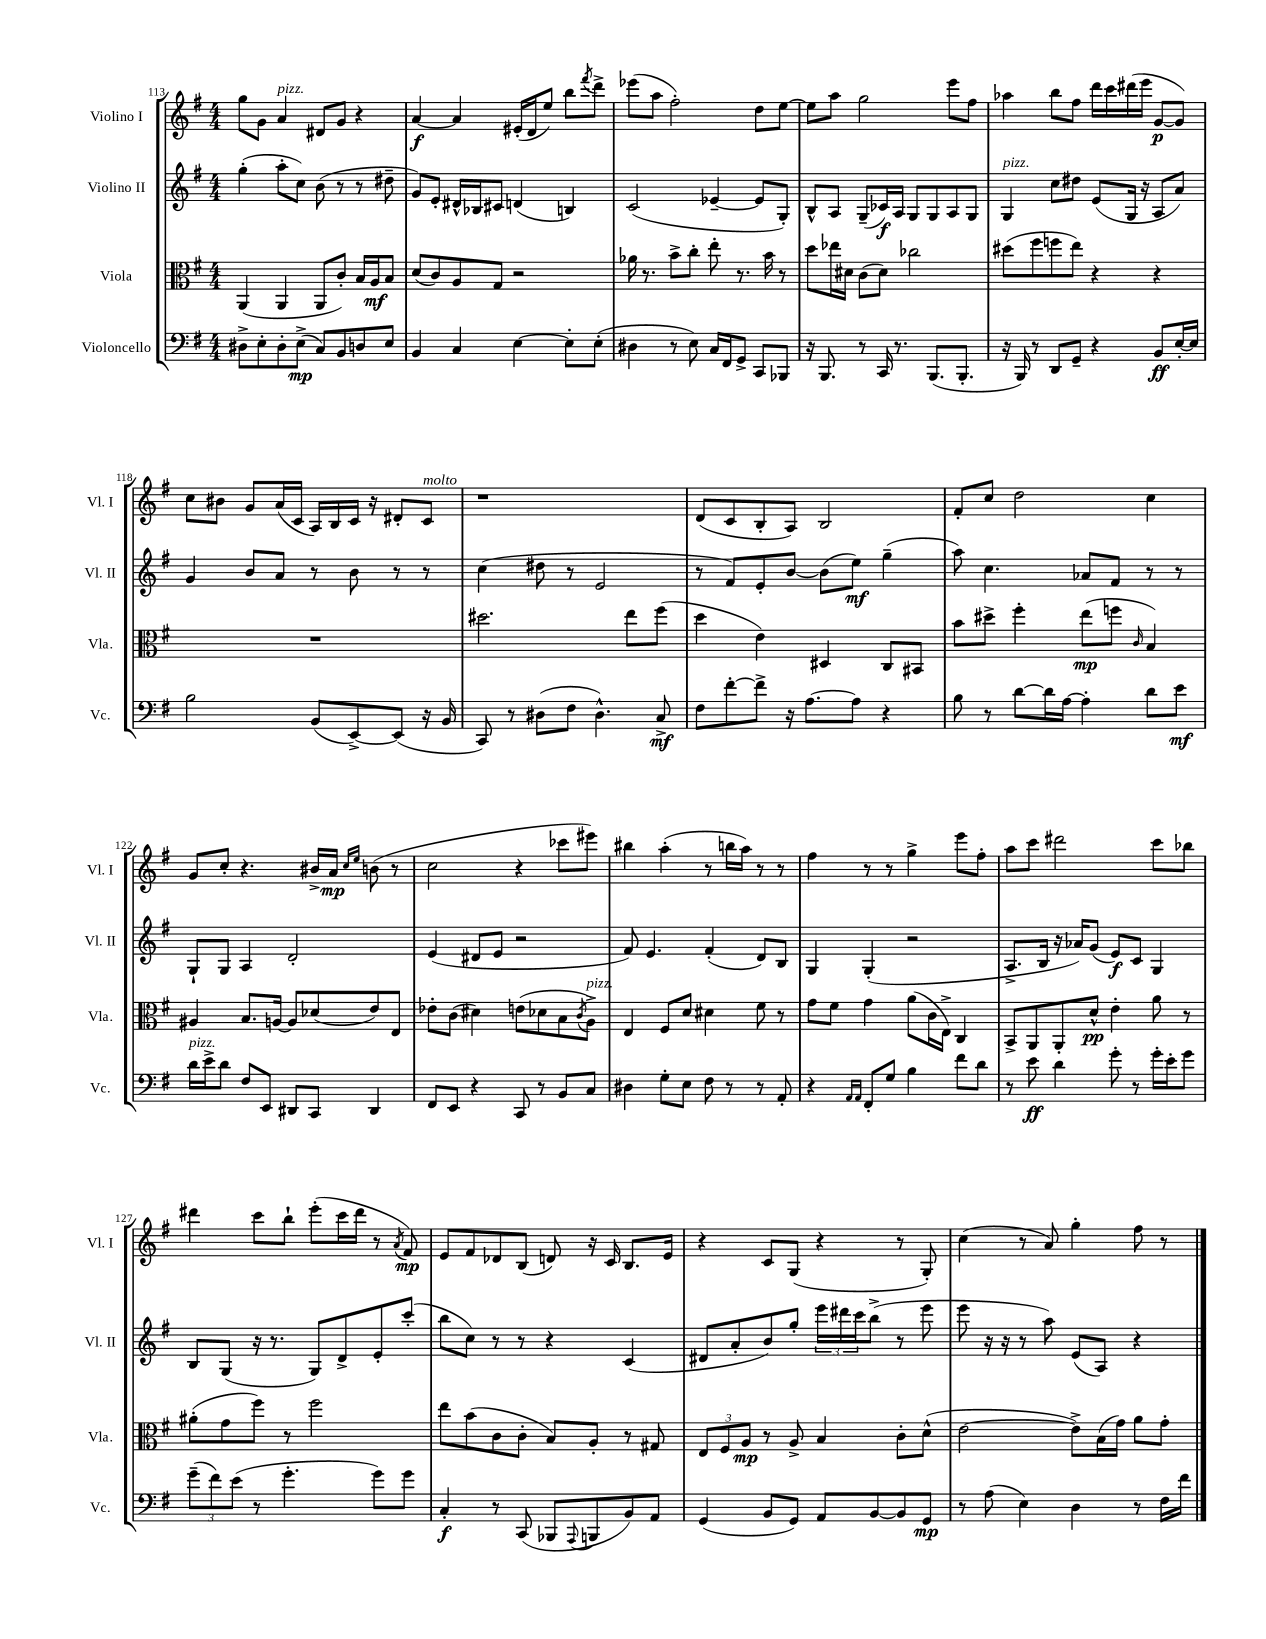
<<
\new StaffGroup <<
\new Staff = "s0" \with { instrumentName = "Violino I" shortInstrumentName = "Vl. I" } {
    \clef treble \key g \major \numericTimeSignature \time 4/4
    g''8 g'8 a'4^\markup { \italic "pizz." } dis'8 g'8 r4 |
    a'4~\f a'4 eis'16-.( d'16 e''8) b''8 \acciaccatura { fis'''8 } d'''8-> |
    ees'''8( a''8 fis''2-.) d''8 e''8~ |
    e''8 a''8 g''2 e'''8 fis''8 |
    aes''4 b''8 fis''8 d'''16 c'''16 dis'''16( e'''16 g'8~\p g'8) |
    c''8 bis'8 g'8 a'16( c'16 a16) b16 c'16 r16 dis'8-. c'8^\markup { \italic "molto" } |
    r1 |
    d'8( c'8 b8-. a8) b2 |
    fis'8-. c''8 d''2 c''4 |
    g'8 c''8-. r4. bis'16-> a'16\mp \grace { c''16 e''16 } b'8( r8 |
    c''2 r4 ces'''8 eis'''8) |
    bis''4 a''4-.( r8 b''16 a''16) r8 r8 |
    fis''4 r8 r8 g''4-> e'''8 fis''8-. |
    a''8 c'''8 dis'''2 c'''8 bes''8 |
    dis'''4 c'''8 b''8-! e'''8-.( c'''16 dis'''16 r8 \acciaccatura { a'8 } fis'8\mp) |
    e'8 fis'8 des'8 b8( d'8) r16 c'16 b8. e'16 |
    r4 c'8 g8( r4 r8 g8-.) |
    c''4( r8 a'8) g''4-. fis''8 r8 \bar "|." |
}
\new Staff = "s1" \with { instrumentName = "Violino II" shortInstrumentName = "Vl. II" } {
    \clef treble \key g \major \numericTimeSignature \time 4/4
    g''4-.( a''8-. c''8) b'8( r8 r8 dis''8-- |
    g'8) e'8-. dis'16-^ bes16 cis'8 d'4( b4) |
    c'2( ees'4~-- ees'8 g8-.) |
    b8-^ a8 g8--( ces'16\f) a16 g8 g8 a8 g8 |
    g4^\markup { \italic "pizz." } c''8 dis''8 e'8( g16 r16 a8 a'8) |
    g'4 b'8 a'8 r8 b'8 r8 r8 |
    c''4( dis''8 r8 e'2 |
    r8 fis'8) e'8-. b'8~ b'8( e''8\mf) g''4--( |
    a''8) c''4. aes'8 fis'8 r8 r8 |
    g8-! g8 a4 d'2-. |
    e'4( dis'8 e'8 r2 |
    fis'8) e'4. fis'4-.( d'8) b8 |
    g4 g4-.( r2 |
    a8.-> b16 r16 aes'16) g'8( e'8\f) c'8 g4 |
    b8 g8( r16 r8. g8) d'8-> e'8-. c'''8-.( |
    b''8 c''8) r8 r8 r4 c'4( |
    dis'8 a'8-. b'8) g''8-. \tuplet 3/2 { e'''16 dis'''16 c'''16 } b''8->( r8 e'''8 |
    e'''8 r16 r16 r8 a''8) e'8( a8) r4 \bar "|." |
}
\new Staff = "s2" \with { instrumentName = "Viola" shortInstrumentName = "Vla." } {
    \clef alto \key g \major \numericTimeSignature \time 4/4
    a,4( a,4 a,8 c'8-.) b16 a16\mf b8 |
    d'8( c'8) a8 g8 r2 |
    aes'16 r8. b'8-> c''8-. e''8-. r8. b'16 r8 |
    d''8 ees''16 dis'16 c'8( dis'8) ces''2 |
    dis''8( fis''8 f''8 e''8) r4 r4 |
    R1 |
    dis''2. e''8 fis''8( |
    d''4 e'4) dis4 c8 bis,8 |
    b'8 dis''8-> fis''4-. e''8\mp( f''8 \grace { c'16 } b4) |
    ais4 b8. a16~ a8 des'8( e'8) e8 |
    ees'8-. c'8( dis'4) e'8( des'8 b8 \acciaccatura { c'8 } a8->^\markup { \italic "pizz." }) |
    e4 fis8 d'8 dis'4 fis'8 r8 |
    g'8 fis'8 g'4 a'8( c'16 e16->) c4 |
    b,8-> a,8 a,8-. d'8-^\pp e'4-. a'8 r8 |
    ais'8-.( g'8 fis''8) r8 fis''2 |
    e''8 b'8( c'8 c'8-. b8) a8-. r8 gis8 |
    \tuplet 3/2 { e8 fis8 a8\mp } r8 a8-> b4 c'8-. d'8-^( |
    e'2~ e'8->) b16( g'16) a'8 g'8-. \bar "|." |
}
\new Staff = "s3" \with { instrumentName = "Violoncello" shortInstrumentName = "Vc." } {
    \clef bass \key g \major \numericTimeSignature \time 4/4
    dis8-> e8-. dis8-. e8->\mp( c8) b,8 d8 e8 |
    b,4 c4 e4~ e8-. e8-.( |
    dis4 r8 e8) c16 fis,16 g,8-> c,8 bes,,8 |
    r16 b,,8. r8 c,16 r8. b,,8.( b,,8.-. |
    r16 b,,16) r8 d,8 g,8-- r4 b,8\ff e16~-. e16 |
    b2 b,8( e,8~->) e,8( r16 b,16 |
    c,8) r8 dis8( fis8 dis4.-^) c8->\mf |
    fis8 fis'8~-. fis'8-> r16 a8.~ a8 r4 |
    b8 r8 d'8~ d'16 a16~ a4-. d'8 e'8\mf |
    d'16^\markup { \italic "pizz." } e'16-> d'8 fis8 e,8 dis,8 c,8 dis,4 |
    fis,8 e,8 r4 c,8 r8 b,8 c8 |
    dis4 g8-. e8 fis8 r8 r8 a,8-. |
    r4 \grace { a,16 a,16 } fis,8-. g8 b4 fis'8 d'8 |
    r8 e'8\ff d'4 g'8-. r8 g'16-. e'16-. g'8 |
    \tuplet 3/2 { g'8--( fis'8) e'8( } r8 g'4.-. g'8) g'8 |
    c4-.\f r8 c,8( bes,,8 \appoggiatura { a,,8 } b,,8 b,8) a,8 |
    g,4( b,8 g,8) a,8 b,8~ b,8 g,8\mp |
    r8 a8( e4) d4 r8 fis16 fis'16 \bar "|." |
}
>>
>>
\layout { \context { \Score currentBarNumber = #113 } }
